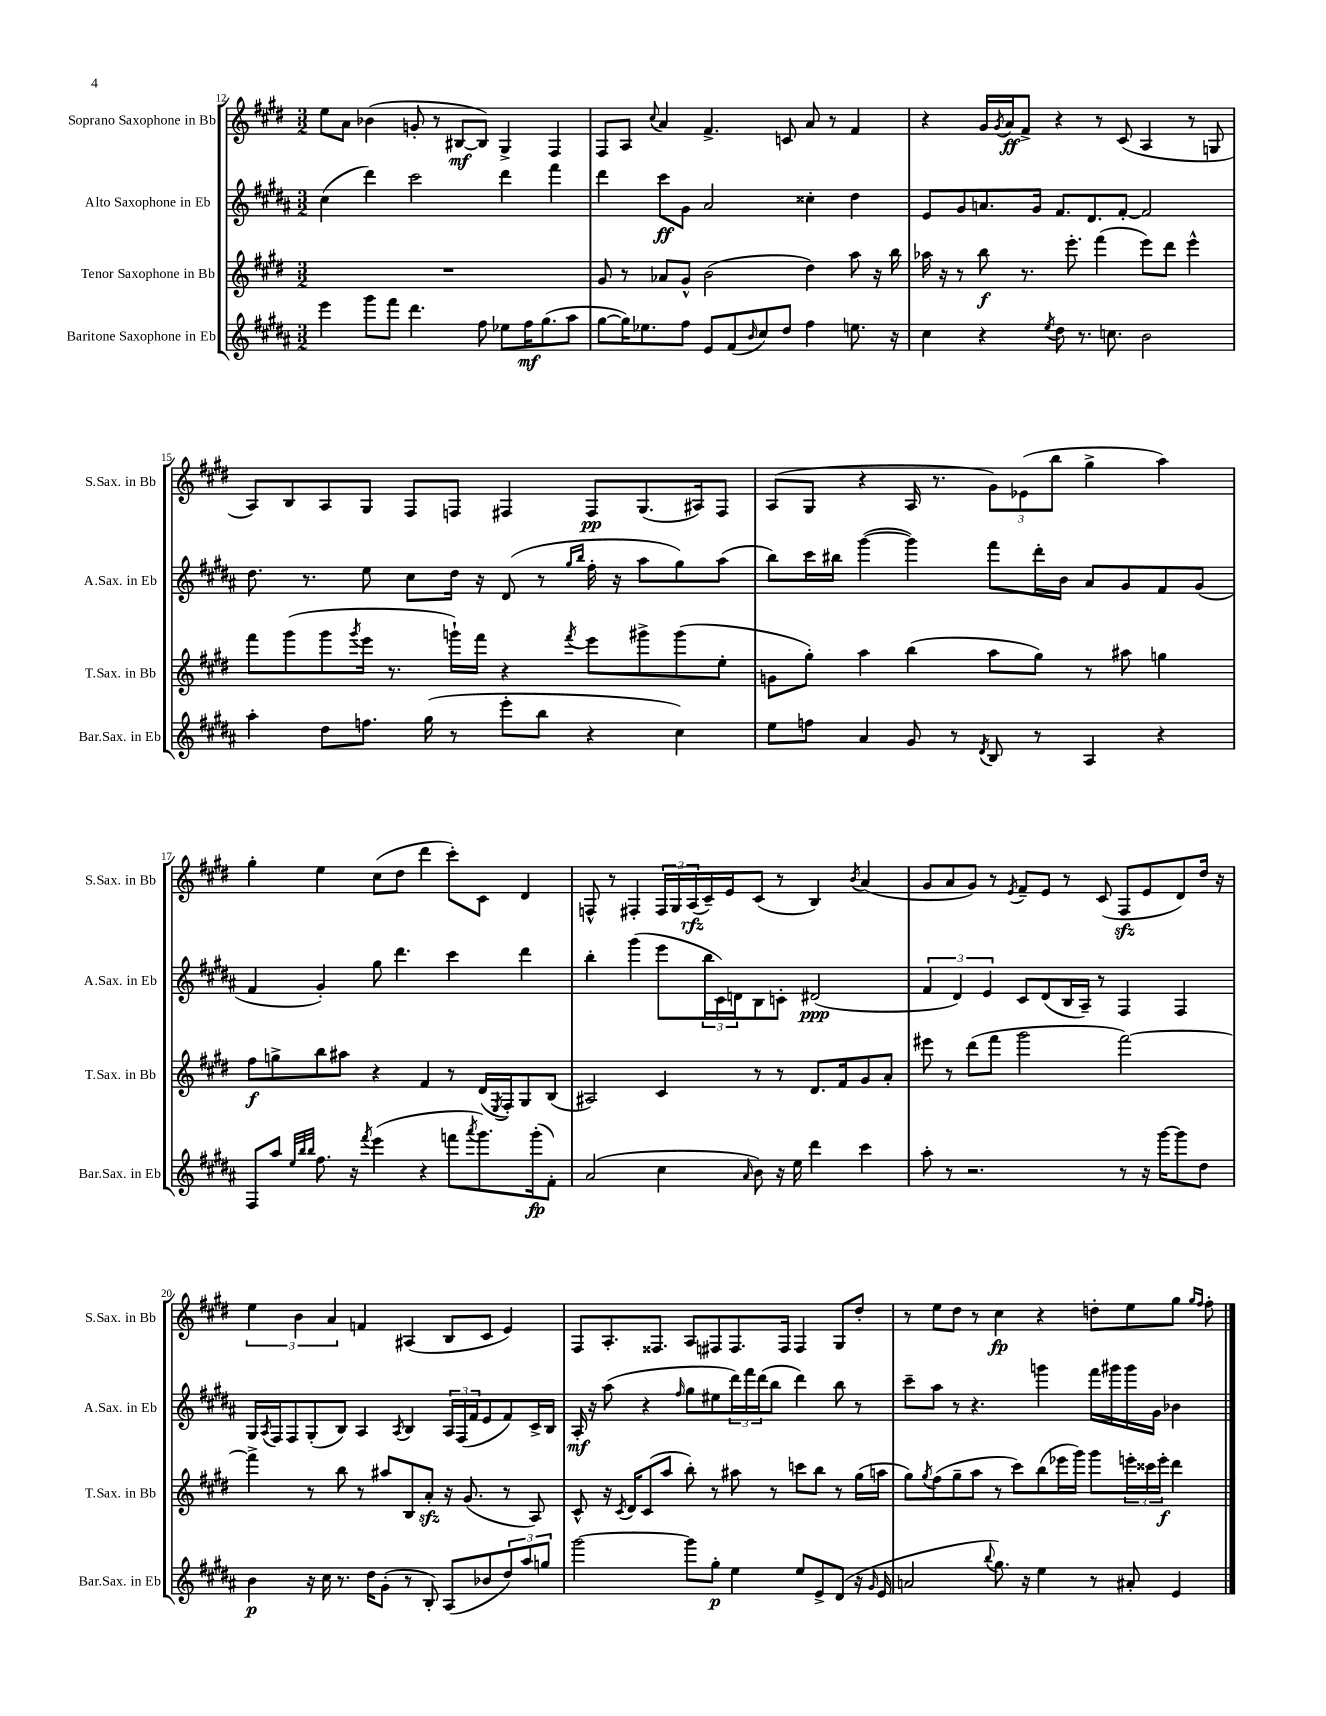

**kern	**dynam	**kern	**dynam	**kern	**dynam	**kern	**dynam
*part4	*part4	*part3	*part3	*part2	*part2	*part1	*part1
*staff4	*staff4	*staff3	*staff3	*staff2	*staff2	*staff1	*staff1
*I"Baritone Saxophone in Eb	*	*I"Tenor Saxophone in Bb	*	*I"Alto Saxophone in Eb	*	*I"Soprano Saxophone in Bb	*
*I'Bar.Sax. in Eb	*	*I'T.Sax. in Bb	*	*I'A.Sax. in Eb	*	*I'S.Sax. in Bb	*
*clefG2	*	*clefG2	*	*clefG2	*	*clefG2	*
*k[f#c#g#d#a#]	*	*k[f#c#g#d#]	*	*k[f#c#g#d#a#]	*	*k[f#c#g#d#]	*
*M3/2	*	*M3/2	*	*M3/2	*	*M3/2	*
=12	=12	=12	=12	=12	=12	=12	=12
4eee\	.	1.r	.	(4cc#\	.	8ee\L	.
.	.	.	.	.	.	8a\J	.
8ggg#\L	.	.	.	4ddd#\)	.	(4b-X\	.
8fff#\J	.	.	.	.	.	.	.
4.ddd#\	.	.	.	2ccc#\	.	8gn'/	.
.	.	.	.	.	.	8r	.
.	.	.	.	.	.	[8B#X/L	mf
8ff#\	.	.	.	.	.	8B#/J])	.
8ee-X\L	.	.	.	4ddd#\	.	4G#^/	.
16ff#\K	mf	.	.	.	.	.	.
(8.gg#\	.	.	.	.	.	.	.
.	.	.	.	4fff#\	.	4F#/	.
8aa#\J	.	.	.	.	.	.	.
=13	=13	=13	=13	=13	=13	=13	=13
[8gg#\L	.	8g#/	.	4ddd#\	.	8F#/L	.
16gg#\K])	.	8r	.	.	.	8A/J	.
8.ee-X\	.	.	.	.	.	.	.
.	.	.	.	.	.	8qqcc#/	.
.	.	8a-X/L	.	8ccc#\L	ff	4a/	.
8ff#\J	.	8g#^^/J	.	8g#\J	.	.	.
8e/L	.	(2b\	.	2a#/	.	4.f#^/	.
(8f#/	.	.	.	.	.	.	.
16qqb/	.	.	.	.	.	.	.
8cc#/)	.	.	.	.	.	.	.
8dd#/J	.	.	.	.	.	8cn/	.
4ff#\	.	4dd#\)	.	4cc##X'\	.	8a/	.
.	.	.	.	.	.	8r	.
8.een\	.	8aa\	.	4dd#\	.	4f#/	.
.	.	16r	.	.	.	.	.
16r	.	16bb\	.	.	.	.	.
=14	=14	=14	=14	=14	=14	=14	=14
4cc#\	.	16aa-X\	.	8e/L	.	4r	.
.	.	16r	.	.	.	.	.
.	.	8r	.	8g#/	.	.	.
4r	.	8bb\	f	8.an/	.	16g#/LL	.
.	.	.	.	.	.	8qg#/	.
.	.	.	.	.	.	16a/J	ff
.	.	8.r	.	.	.	8f#^/J	.
.	.	.	.	16g#/Jk	.	.	.
8qee/	.	.	.	.	.	.	.
8dd#\	.	.	.	8.f#/L	.	4r	.
.	.	8.eee'\	.	.	.	.	.
8.r	.	.	.	.	.	.	.
.	.	.	.	8.d#/	.	.	.
.	.	(4fff#\	.	.	.	8r	.
8.ccn\	.	.	.	.	.	.	.
.	.	.	.	[8f#'/J	.	(8c#/	.
2b\	.	8eee\L)	.	2f#/]	.	4A/	.
.	.	8ddd#\J	.	.	.	.	.
.	.	4eee^^\	.	.	.	8r	.
.	.	.	.	.	.	8Gn/	.
!!LO:LB:g=z
=15	=15	=15	=15	=15	=15	=15	=15
4aa#'\	.	8fff#\L	.	8.dd#\	.	8A/L)	.
.	.	(8ggg#\	.	.	.	8B/	.
.	.	.	.	8.r	.	.	.
8dd#\L	.	8ggg#\	.	.	.	8A/	.
.	.	8qggg#/	.	.	.	.	.
8.ffn\J	.	16eee\Jk	.	8ee\	.	8G#/J	.
.	.	8.r	.	.	.	.	.
.	.	.	.	8cc#\L	.	8F#/L	.
(16gg#\	.	.	.	.	.	.	.
8r	.	16gggn`\LL)	.	16dd#\Jk	.	8Fn/J	.
.	.	16fff#\JJ	.	16r	.	.	.
8eee'\L	.	4r	.	(8d#/	.	4F#X/	.
8bb\J	.	.	.	8r	.	.	.
.	.	.	.	16qqgg#/LL	.	.	.
.	.	8qfff#/	.	16qqbb/JJ	.	.	.
4r	.	8eee\L	.	16ff#'\	.	8F#/L	pp
.	.	.	.	16r	.	.	.
.	.	8ggg#X^\	.	8aa#\L	.	(8.G#/	.
4cc#\)	.	(8ggg#\	.	8gg#\)	.	.	.
.	.	.	.	.	.	16A#X/k)	.
.	.	8ee'\J	.	(8aa#\J	.	8F#/J	.
=16	=16	=16	=16	=16	=16	=16	=16
8ee\L	.	8gn\L	.	8bb\L)	.	(8A/L	.
8ffn\J	.	8gg#'\J)	.	16ccc#\L	.	8G#/J	.
.	.	.	.	16bb#X\JJ	.	.	.
4a#/	.	4aa\	.	([4ggg#\	.	4r	.
8g#/	.	(4bb\	.	4ggg#\])	.	16A/	.
.	.	.	.	.	.	8.r	.
8r	.	.	.	.	.	.	.
8qd#/	.	.	.	.	.	.	.
8B/	.	8aa\L	.	8fff#\L	.	12g#\L)	.
.	.	.	.	.	.	(12e-X\	.
8r	.	8gg#\J)	.	16ddd#'\L	.	.	.
.	.	.	.	.	.	12bb\J	.
.	.	.	.	16b\JJ	.	.	.
4A#/	.	8r	.	8a#/L	.	4gg#^\	.
.	.	8aa#X\	.	8g#/	.	.	.
4r	.	4ggn\	.	8f#/	.	4aa\)	.
.	.	.	.	(8g#/J	.	.	.
!!LO:LB:g=z
=17	=17	=17	=17	=17	=17	=17	=17
8F#/L	.	8ff#\L	f	4f#/	.	4gg#'\	.
8aa#/J	.	8ggn^\	.	.	.	.	.
32qqee/LLL	.	.	.	.	.	.	.
32qqbb/	.	.	.	.	.	.	.
32qqbb/JJJ	.	.	.	.	.	.	.
8.ff#\	.	8bb\	.	4g#'/)	.	4ee\	.
.	.	8aa#X\J	.	.	.	.	.
16r	.	.	.	.	.	.	.
8qfff#/	.	.	.	.	.	.	.
(4eee\	.	4r	.	8gg#\	.	(8cc#\L	.
.	.	.	.	4.ddd#\	.	8dd#\J	.
4r	.	4f#/	.	.	.	4ddd#\	.
8fffn\L	.	8r	.	4ccc#\	.	8ccc#'\L)	.
8qaaa#/	.	.	.	.	.	.	.
8.ggg#\)	.	(16d#/LL	.	.	.	8c#\J	.
.	.	8qE/	.	.	.	.	.
.	.	16F#'/J)	.	.	.	.	.
.	.	8G#/	.	4ddd#\	.	4d#/	.
(16ggg#'\k	fp	.	.	.	.	.	.
8f#'\J)	.	(8B/J	.	.	.	.	.
=18	=18	=18	=18	=18	=18	=18	=18
(2a#/	.	2A#X/)	.	4bb'\	.	8Fn^^/	.
.	.	.	.	.	.	8r	.
.	.	.	.	(4ggg#\	.	4F#X'/	.
4cc#\	.	4c#/	.	8eee\L	.	24F#/LL	.
.	.	.	.	.	.	24G#/	.
.	.	.	.	.	.	(24A/	rfz
.	.	.	.	24bb\L	.	16c#~/)	.
.	.	.	.	24c#\)	.	.	.
.	.	.	.	.	.	16e/J	.
.	.	.	.	24dn\J	.	.	.
16qqa#/	.	.	.	.	.	.	.
8b\)	.	8r	.	8B\	.	(8c#/J	.
16r	.	8r	.	8cn'\J	.	8r	.
16ee\	.	.	.	.	.	.	.
4ddd#\	.	8.d#/L	.	(2d#X/	ppp	4B/)	.
.	.	16f#/k	.	.	.	.	.
.	.	.	.	.	.	8qb/	.
4ccc#\	.	8g#/	.	.	.	(4a/	.
.	.	8a'/J	.	.	.	.	.
=19	=19	=19	=19	=19	=19	=19	=19
8aa#'\	.	8eee#X\	.	6f#/	.	8g#/L	.
8r	.	8r	.	.	.	8a/	.
.	.	.	.	6d#/)	.	.	.
2.r	.	(8ddd#\L	.	.	.	8g#/J)	.
.	.	.	.	6e/	.	.	.
.	.	8fff#\J	.	.	.	8r	.
.	.	.	.	.	.	8qe/	.
.	.	2ggg#\	.	8c#/L	.	8f#~/L	.
.	.	.	.	(8d#/	.	8e/J	.
.	.	.	.	16B/L	.	8r	.
.	.	.	.	16A#~/JJ)	.	.	.
.	.	.	.	8r	.	(8c#/	.
8r	.	[2fff#\)	.	4F#/	.	8F#zz/L	.
16r	.	.	.	.	.	8e/	.
[16ggg#\KL	.	.	.	.	.	.	.
8ggg#\]	.	.	.	4F#/	.	8d#/)	.
8dd#\J	.	.	.	.	.	16dd#/Jk	.
.	.	.	.	.	.	16r	.
!!LO:LB:g=z
=20	=20	=20	=20	=20	=20	=20	=20
4b\	p	4fff#^\]	.	16G#/LL	.	6ee\	.
.	.	.	.	8qA#/	.	.	.
.	.	.	.	16F#/J	.	.	.
.	.	.	.	8F#/	.	.	.
.	.	.	.	.	.	6b\	.
16r	.	8r	.	(8G#'/	.	.	.
16cc#\	.	.	.	.	.	.	.
.	.	.	.	.	.	6a/	.
8.r	.	8bb\	.	8B/J)	.	.	.
.	.	8r	.	4A#/	.	4fn/	.
16dd#\KL	.	.	.	.	.	.	.
(8g#'\J	.	8aa#X/L	.	.	.	.	.
.	.	.	.	8qA#/	.	.	.
8r	.	8B/	.	4B/	.	(4A#X/	.
8B'/)	.	8azz'/J	.	.	.	.	.
(8A#/L	.	16r	.	24A#/LL	.	8B/L	.
.	.	.	.	(24F#/	.	.	.
.	.	(8.g#/	.	.	.	.	.
.	.	.	.	24f#/J	.	.	.
8b-X/	.	.	.	8e/	.	8c#/J	.
12dd#/)	.	8r	.	8f#/)	.	4e/)	.
12aa#/	.	.	.	.	.	.	.
.	.	8A/)	.	16c#^/L	.	.	.
12ggn/J	.	.	.	.	.	.	.
.	.	.	.	16B/JJ	.	.	.
=21	=21	=21	=21	=21	=21	=21	=21
[2ggg#\	.	8c#^^/	.	16A#'/	mf	8F#/L	.
.	.	.	.	16r	.	.	.
.	.	16r	.	(8aa#\	.	8.A'/	.
.	.	8qc#/	.	.	.	.	.
.	.	16d#/KL	.	.	.	.	.
.	.	(8c#/	.	4r	.	.	.
.	.	.	.	.	.	8.F##X/J	.
.	.	8aa/J	.	.	.	.	.
.	.	.	.	16qqff#/	.	.	.
8ggg#\L]	.	8bb'\)	.	8gg#\L	.	8A/L	.
8gg#'\J	p	8r	.	8ee#X\	.	8F#X/	.
4ee\	.	8aa#X\	.	24ddd#\L)	.	8.F#/	.
.	.	.	.	24fff#\	.	.	.
.	.	.	.	(24ddd#\J	.	.	.
.	.	8r	.	8bb\J	.	.	.
.	.	.	.	.	.	16F#/Jk	.
8ee/L	.	8cccn\L	.	4ddd#\)	.	4F#/	.
8e^/	.	8bb\J	.	.	.	.	.
(8d#/J	.	8r	.	8bb\	.	8G#/L	.
16r	.	(16gg#\LL	.	8r	.	8dd#'/J	.
16qqg#/	.	.	.	.	.	.	.
16e/	.	16aan\JJ	.	.	.	.	.
=22	=22	=22	=22	=22	=22	=22	=22
2an/	.	8gg#\L)	.	8ccc#~\L	.	8r	.
.	.	8qgg#/	.	.	.	.	.
.	.	(8ff#\	.	8aa#\J	.	8ee\L	.
.	.	8gg#~\	.	8r	.	8dd#\J	.
.	.	8aa\J	.	4.r	.	8r	.
8qqbb/	.	.	.	.	.	.	.
8.gg#\)	.	8r	.	.	.	4cc#\	fp
.	.	8ccc#\L)	.	.	.	.	.
16r	.	.	.	.	.	.	.
4ee\	.	(8bb\	.	4gggn\	.	4r	.
.	.	16eee-X\L	.	.	.	.	.
.	.	16ggg#\JJ)	.	.	.	.	.
8r	.	8ggg#\L	.	16fff#\LL	.	8ddn'\L	.
.	.	.	.	16ggg#X\	.	.	.
8a#X'/	.	24eeen'\L	.	16ggg#\	.	8ee\	.
.	.	24ccc##X\	.	.	.	.	.
.	.	.	.	16g#\JJ	.	.	.
.	.	24eee'\JJ	f	.	.	.	.
4e/	.	4ddd#\	.	4b-X\	.	8gg#\J	.
.	.	.	.	.	.	16qqgg#/LL	.
.	.	.	.	.	.	16qqff#/JJ	.
.	.	.	.	.	.	8ff#'\	.
==	==	==	==	==	==	==	==
*-	*-	*-	*-	*-	*-	*-	*-
